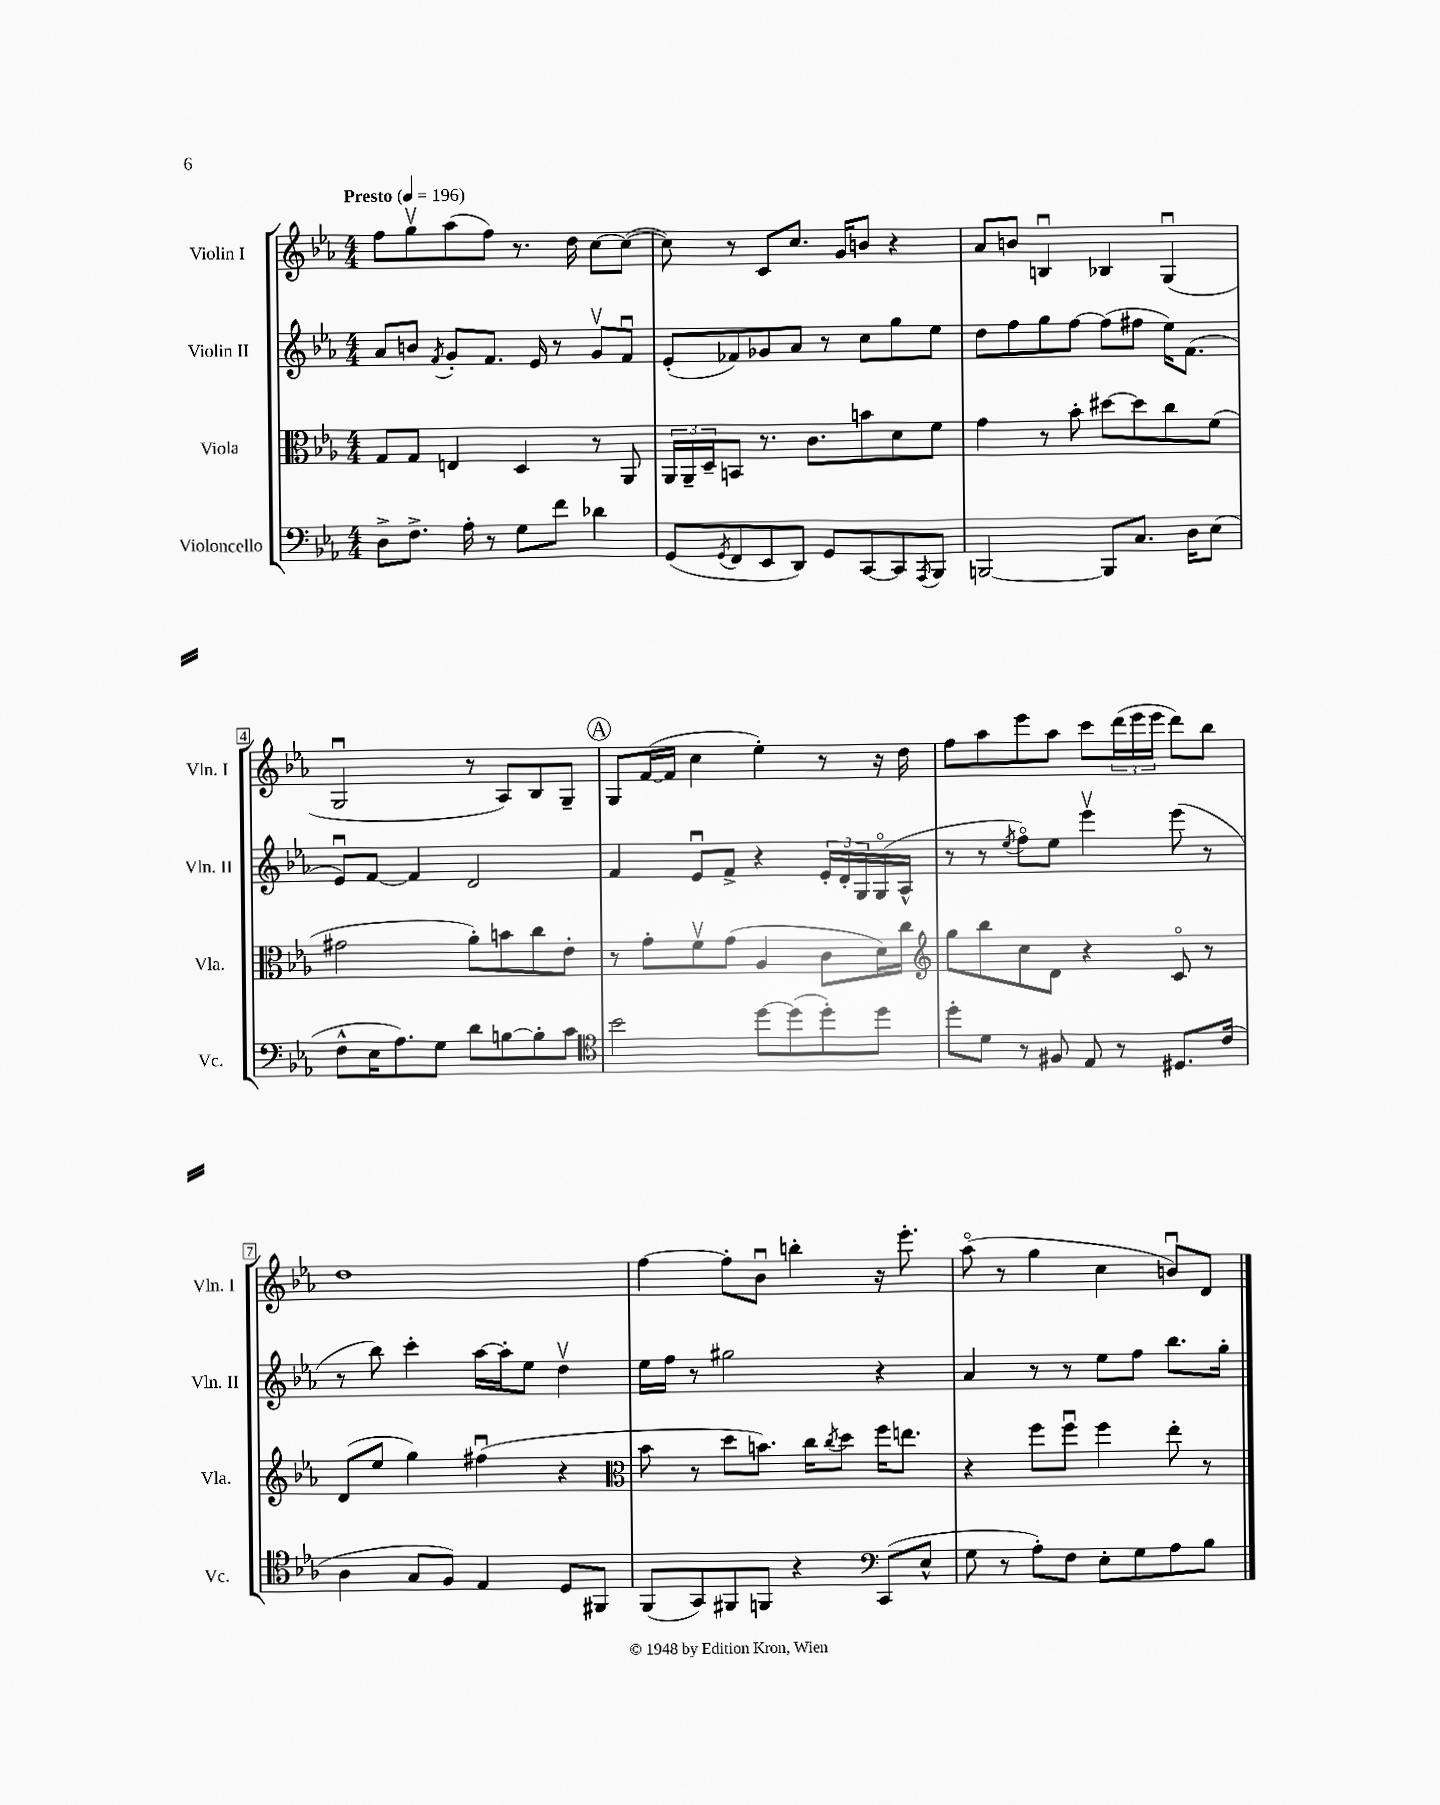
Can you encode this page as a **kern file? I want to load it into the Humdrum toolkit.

**kern	**kern	**kern	**kern
*part4	*part3	*part2	*part1
*staff4	*staff3	*staff2	*staff1
*I"Violoncello	*I"Viola	*I"Violin II	*I"Violin I
*I'Vc.	*I'Vla.	*I'Vln. II	*I'Vln. I
*clefF4	*clefC3	*clefG2	*clefG2
*k[b-e-a-]	*k[b-e-a-]	*k[b-e-a-]	*k[b-e-a-]
*M4/4	*M4/4	*M4/4	*M4/4
*MM196	*MM196	*MM196	*MM196
=1	=1	=1	=1
!	!	!	!LO:TX:a:B:t=Presto
8D^\L	8G/L	8a-/L	8ff\L
8.F^\J	8G/J	8bn/J	8ggv\
.	.	8qf/	.
.	4En/	8g'/L	(8aa-\
16A-'\	.	.	.
8r	.	8.f/J	8ff\J)
8G\L	4D/	.	8.r
.	.	16e-/	.
8f\J	.	8r	.
.	.	.	16dd\
4d-X\	8r	8gv/L	[8cc\L
.	8AA-/	8fu/J	(8cc\J_
=2	=2	=2	=2
(8GG/L	24AA-/LL	(8e-'/L	8cc\])
.	24AA-~/	.	.
.	24D~/J	.	.
8qGG/	.	.	.
8FF/	8BBn/J	8f-X/)	8r
8EE-/	8.r	8g-X/	8c/L
8DD/J)	.	8a-/J	8.cc/J
.	8.c\L	.	.
8GG/L	.	8r	.
.	.	.	16g/KL
[8CC/	8bn\	8cc\L	8bn/J
8CC/]	8d\	8gg\	4r
8qAAA-/	.	.	.
8BBB-/J	8f\J	8ee-\J	.
=3	=3	=3	=3
[2BBBn/	4g\	8dd\L	8a-/L
.	.	8ff\	8bn/J
.	8r	8gg\	4Bnu/
.	8b-'\	[8ff\J	.
8BBB/L]	[8dd#X\L	(8ff\L]	4B-X/
8.C/J	8dd#\]	8ff#X\J	.
.	8cc\	16ee-\KL)	(4Gu/
16D\KL	.	(8.f\J	.
(8E-\J	(8f\J	.	.
!!LO:LB:g=z
=4	=4	=4	=4
8F^^\L	2g#X\	8e-u/L)	2Gu/
16E-\K	.	[8f/J	.
8.A-\)	.	.	.
.	.	4f/]	.
8G\J	.	.	.
8d\L	8a-'\L)	2d/	8r
[8Bn\	8bn\	.	8A-/L)
8B'\]	8cc\	.	8B-/
8c\J	8e-'\J	.	8G~/J
!!LO:REH:place=s1:t=A
=5	=5	=5	=5
*clefC4	*	*	*
2b-\	8r	4f/	8G/L
.	8g'\L	.	([16f/L
.	.	.	16f/JJ]
.	8fv\	8e-u/L	4cc\
.	(8g\J	8f^/J	.
[8dd\L	4A-/	4r	4ee-'\)
(8dd\]	.	.	.
8dd'\)	8c\L	24e-'/LL	8r
.	.	24d'/	.
.	.	24G/	.
8dd\J	16d\L)	(16G/	16r
.	16cc\JJ	16A-^^/JJ	16dd\
=6	=6	=6	=6
*	*clefG2	*	*
8dd'\L	8gg\L	8r	8ff\L
8d\J	8bb-\	8r	8aa-\
.	.	8qee-/	.
8r	8cc\	8ff\L)	8eee-\
8F#X/	8d\J	8ee-\J	8aa-\J
8E-/	4r	4eee-v\	8ccc\L
8r	.	.	(24ddd\L
.	.	.	24eee-\
.	.	.	24eee-\JJ
8.D#X/L	8c/	(8eee-\	8ddd\L)
.	8r	8r	8bb-\J
(16c/Jk	.	.	.
!!LO:LB:g=z
=7	=7	=7	=7
4A-\	(8d/L	8r	1dd
.	8ee-/J	8bb-\)	.
8G/L	4gg\)	4ccc'\	.
8F/J)	.	.	.
4E-/	(4ff#Xu\	[16aa-\LL	.
.	.	16aa-'\J]	.
.	.	8ee-\J	.
8D/L	4r	4ddv\	.
8FF#X/J	.	.	.
=8	=8	=8	=8
*	*clefC3	*	*
(8FF/L	8b-\	16ee-\LL	[4ff\
.	.	16ff\JJ	.
8GG/)	8r	8r	.
8FF#X/	8dd\L	2gg#X\	8ff'\L]
8FFn/J	8.bn\J)	.	8b-u\J
4r	.	.	4bbn'\
.	16cc\KL	.	.
.	8qcc/	.	.
.	8dd\J	.	.
*clefF4	*	*	*
(8CC/L	16ff\KL	4r	16r
.	8.een\J	.	8.eee-'\
8E-^^/J	.	.	.
=9	=9	=9	=9
8G\	4r	4a-/	(8aa-\
8r	.	.	8r
8A-'\L)	8ff\L	8r	4gg\
8F\J	8ffu\J	8r	.
8E-'\L	4ff\	8ee-\L	4cc\
8G\	.	8ff\J	.
8A-\	8ee-'\	8.bb-\L	8bnu/L)
8B-\J	8r	.	8d/J
.	.	16gg'\Jk	.
==	==	==	==
*-	*-	*-	*-
